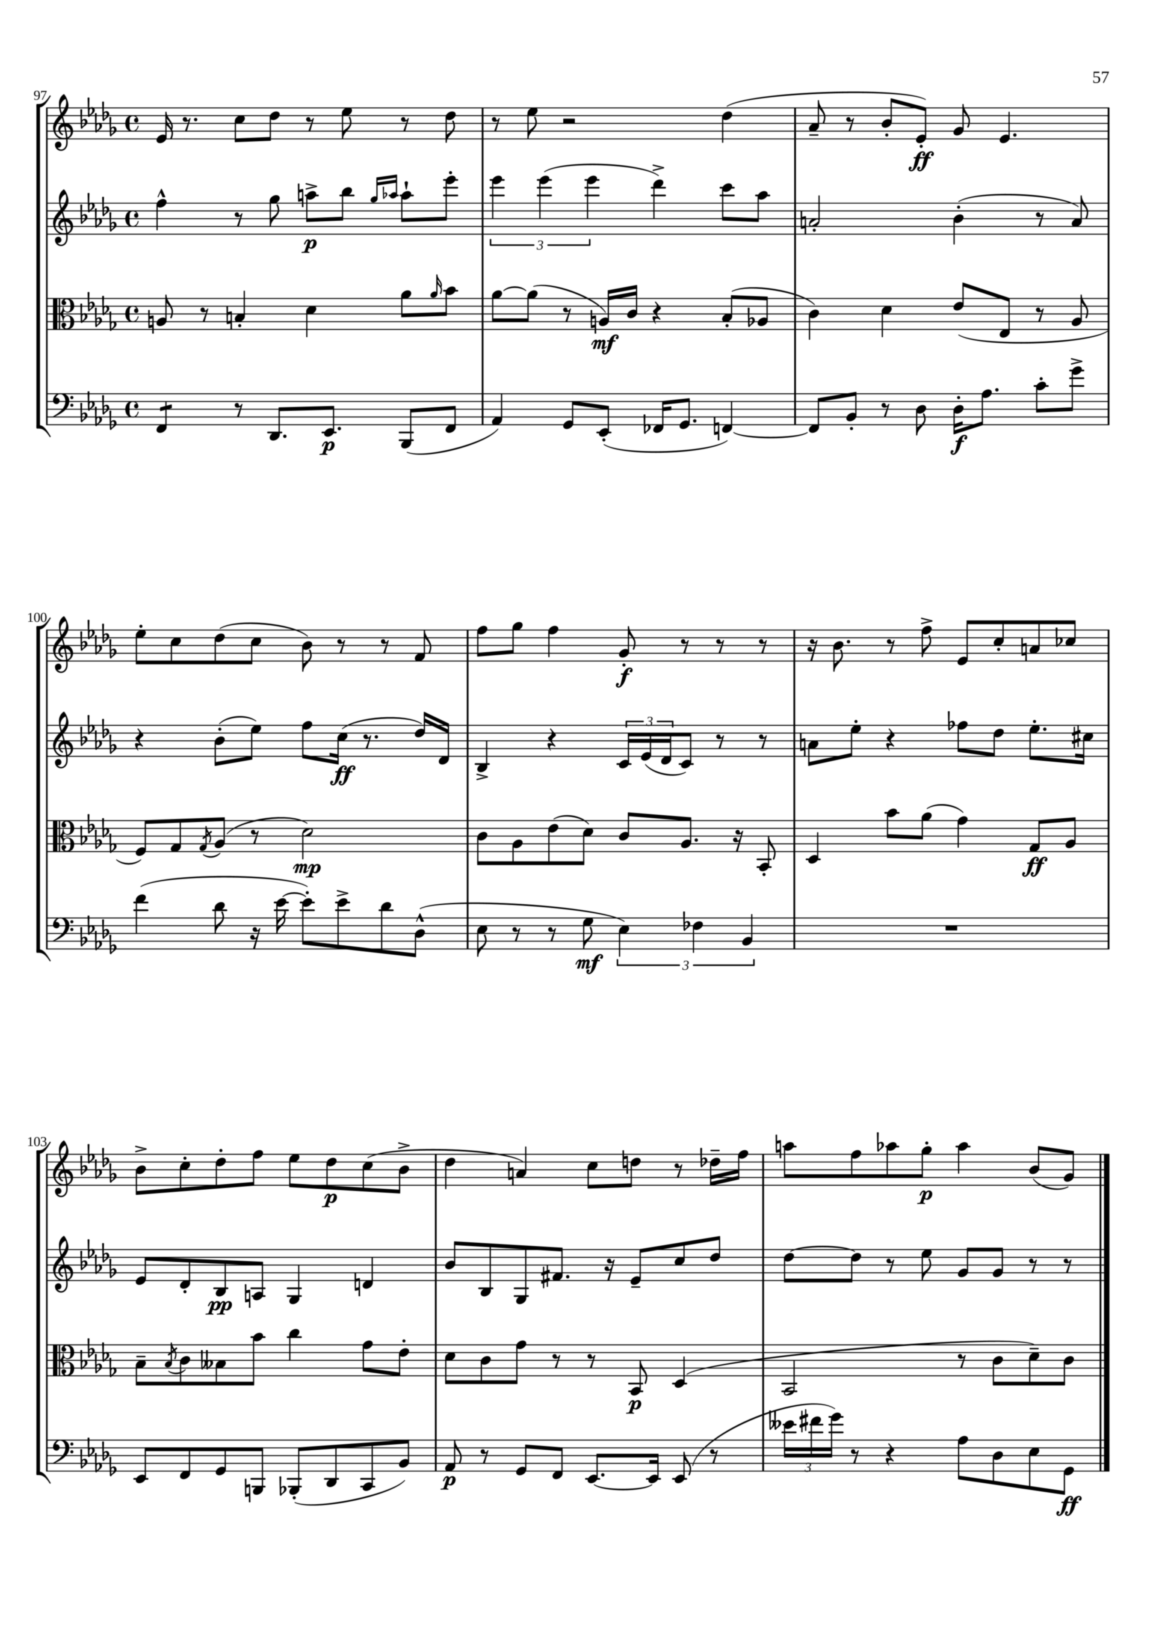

**kern	**dynam	**kern	**dynam	**kern	**dynam	**kern	**dynam
*part4	*part4	*part3	*part3	*part2	*part2	*part1	*part1
*staff4	*staff4	*staff3	*staff3	*staff2	*staff2	*staff1	*staff1
*clefF4	*	*clefC3	*	*clefG2	*	*clefG2	*
*k[b-e-a-d-g-]	*	*k[b-e-a-d-g-]	*	*k[b-e-a-d-g-]	*	*k[b-e-a-d-g-]	*
*M4/4	*	*M4/4	*	*M4/4	*	*M4/4	*
*met(c)	*	*met(c)	*	*met(c)	*	*met(c)	*
=97	=97	=97	=97	=97	=97	=97	=97
*tremolo	*	*	*	*	*	*	*
8FF/L	.	8An/	.	4ff^^\	.	16e-/	.
.	.	.	.	.	.	8.r	.
8FF/J	.	8r	.	.	.	.	.
*Xtremolo	*	*	*	*	*	*	*
8r	.	4Bn'/	.	8r	.	8cc\L	.
8.DD-/L	.	.	.	8gg-\	.	8dd-\J	.
.	.	4d-\	.	8aan^\L	p	8r	.
8.EE-/J	p	.	.	.	.	.	.
.	.	.	.	8bb-\J	.	8ee-\	.
.	.	.	.	16qqgg-/LL	.	.	.
.	.	.	.	16qqaa-X/JJ	.	.	.
(8BBB-/L	.	8a-\L	.	8aa-`\L	.	8r	.
.	.	16qqa-/	.	.	.	.	.
8FF/J	.	8b-\J	.	8eee-'\J	.	8dd-\	.
=98	=98	=98	=98	=98	=98	=98	=98
4AA-/)	.	[8a-\L	.	6eee-\	.	8r	.
.	.	(8a-\J]	.	.	.	8ee-\	.
.	.	.	.	(6eee-\	.	.	.
8GG-/L	.	8r	.	.	.	2r	.
.	.	.	.	6eee-\	.	.	.
(8EE-'/J	.	16An/LL)	mf	.	.	.	.
.	.	16c/JJ	.	.	.	.	.
16FF-X/KL	.	4r	.	4ddd-^\)	.	.	.
8.GG-/J	.	.	.	.	.	.	.
[4FFn/)	.	(8B-'/L	.	8ccc\L	.	(4dd-\	.
.	.	8A-X/J	.	8aa-\J	.	.	.
=99	=99	=99	=99	=99	=99	=99	=99
8FF/L]	.	4c\)	.	2an'/	.	8a-~/	.
8BB-'/J	.	.	.	.	.	8r	.
8r	.	4d-\	.	.	.	8b-'/L	.
8D-\	.	.	.	.	.	8e-'/J)	ff
16D-'\KL	f	(8e-/L	.	(4b-'\	.	8g-/	.
8.A-\J	.	.	.	.	.	.	.
.	.	8E-/J	.	.	.	4.e-/	.
8c'\L	.	8r	.	8r	.	.	.
8g-^\J	.	8A-/	.	8a/)	.	.	.
!!LO:LB:g=z
=100	=100	=100	=100	=100	=100	=100	=100
(4f\	.	8F/L)	.	4r	.	8ee-'\L	.
.	.	8G-/	.	.	.	8cc\	.
.	.	8qG-/	.	.	.	.	.
8d-\	.	(8A-/J	.	(8b-'\L	.	(8dd-\	.
16r	.	8r	.	8ee-\J)	.	8cc\J	.
[16e-\	.	.	.	.	.	.	.
8e-'\L])	.	2d-\)	mp	8ff\L	.	8b-\)	.
8e-^\	.	.	.	(16cc\Jk	ff	8r	.
.	.	.	.	8.r	.	.	.
8d-\	.	.	.	.	.	8r	.
(8D-^^\J	.	.	.	16dd-/LL)	.	8f/	.
.	.	.	.	16d-/JJ	.	.	.
=101	=101	=101	=101	=101	=101	=101	=101
8E-\	.	8c\L	.	4B-^/	.	8ff\L	.
8r	.	8A-\	.	.	.	8gg-\J	.
8r	.	(8e-\	.	4r	.	4ff\	.
8G-\	mf	8d-\J)	.	.	.	.	.
6E-\)	.	8c/L	.	24c/LL	.	8g-'/	f
.	.	.	.	(24e-/	.	.	.
.	.	.	.	24d-/J	.	.	.
.	.	8.A-/J	.	8c/J)	.	8r	.
6F-X\	.	.	.	.	.	.	.
.	.	.	.	8r	.	8r	.
.	.	16r	.	.	.	.	.
6BB-/	.	.	.	.	.	.	.
.	.	8BB-'/	.	8r	.	8r	.
=102	=102	=102	=102	=102	=102	=102	=102
1r	.	4D-/	.	8an\L	.	16r	.
.	.	.	.	.	.	8.b-\	.
.	.	.	.	8ee-'\J	.	.	.
.	.	8b-\L	.	4r	.	8r	.
.	.	(8a-\J	.	.	.	8ff^\	.
.	.	4g-\)	.	8ff-X\L	.	8e-/L	.
.	.	.	.	8dd-\J	.	8cc'/	.
.	.	8G-/L	ff	8.ee-'\L	.	8an/	.
.	.	8A-/J	.	.	.	8cc-X/J	.
.	.	.	.	16cc#X\Jk	.	.	.
!!LO:LB:g=z
=103	=103	=103	=103	=103	=103	=103	=103
8EE-/L	.	8B-~\L	.	8e-/L	.	8b-^\L	.
.	.	8qB-/	.	.	.	.	.
8FF/	.	8c\	.	8d-'/	.	8cc'\	.
8GG-/	.	8B--X\	.	8B-/	pp	8dd-'\	.
8BBBn/J	.	8b-\J	.	8An/J	.	8ff\J	.
(8BBB-X'/L	.	4cc\	.	4G-/	.	8ee-\L	.
8DD-/	.	.	.	.	.	8dd-\	p
8CC/	.	8g-\L	.	4dn/	.	(8cc\	.
8BB-/J)	.	8e-'\J	.	.	.	8b-^\J	.
=104	=104	=104	=104	=104	=104	=104	=104
8AA-/	p	8d-\L	.	8b-/L	.	4dd-\	.
8r	.	8c\	.	8B-/	.	.	.
8GG-/L	.	8g-\J	.	8G-/	.	4an/)	.
8FF/J	.	8r	.	8.f#X/J	.	.	.
[8.EE-/L	.	8r	.	.	.	8cc\L	.
.	.	.	.	16r	.	.	.
.	.	8BB-/	p	8e-~/L	.	8ddn\J	.
16EE-/Jk]	.	.	.	.	.	.	.
(8EE-/	.	(4D-/	.	8cc/	.	8r	.
8r	.	.	.	8dd-/J	.	16dd-X~\LL	.
.	.	.	.	.	.	16ff\JJ	.
=105	=105	=105	=105	=105	=105	=105	=105
24e--X\LL	.	2BB-/	.	[8dd-\L	.	8aan\L	.
24f#X\	.	.	.	.	.	.	.
24g-\JJ)	.	.	.	.	.	.	.
8r	.	.	.	8dd-\J]	.	8ff\	.
4r	.	.	.	8r	.	8aa-X\	.
.	.	.	.	8ee-\	.	8gg-'\J	p
8A-\L	.	8r	.	8g-/L	.	4aa-\	.
8D-\	.	8c\L	.	8g-/J	.	.	.
8E-\	.	8d-~\)	.	8r	.	(8b-/L	.
8GG-\J	ff	8c\J	.	8r	.	8g-/J)	.
==	==	==	==	==	==	==	==
*-	*-	*-	*-	*-	*-	*-	*-
